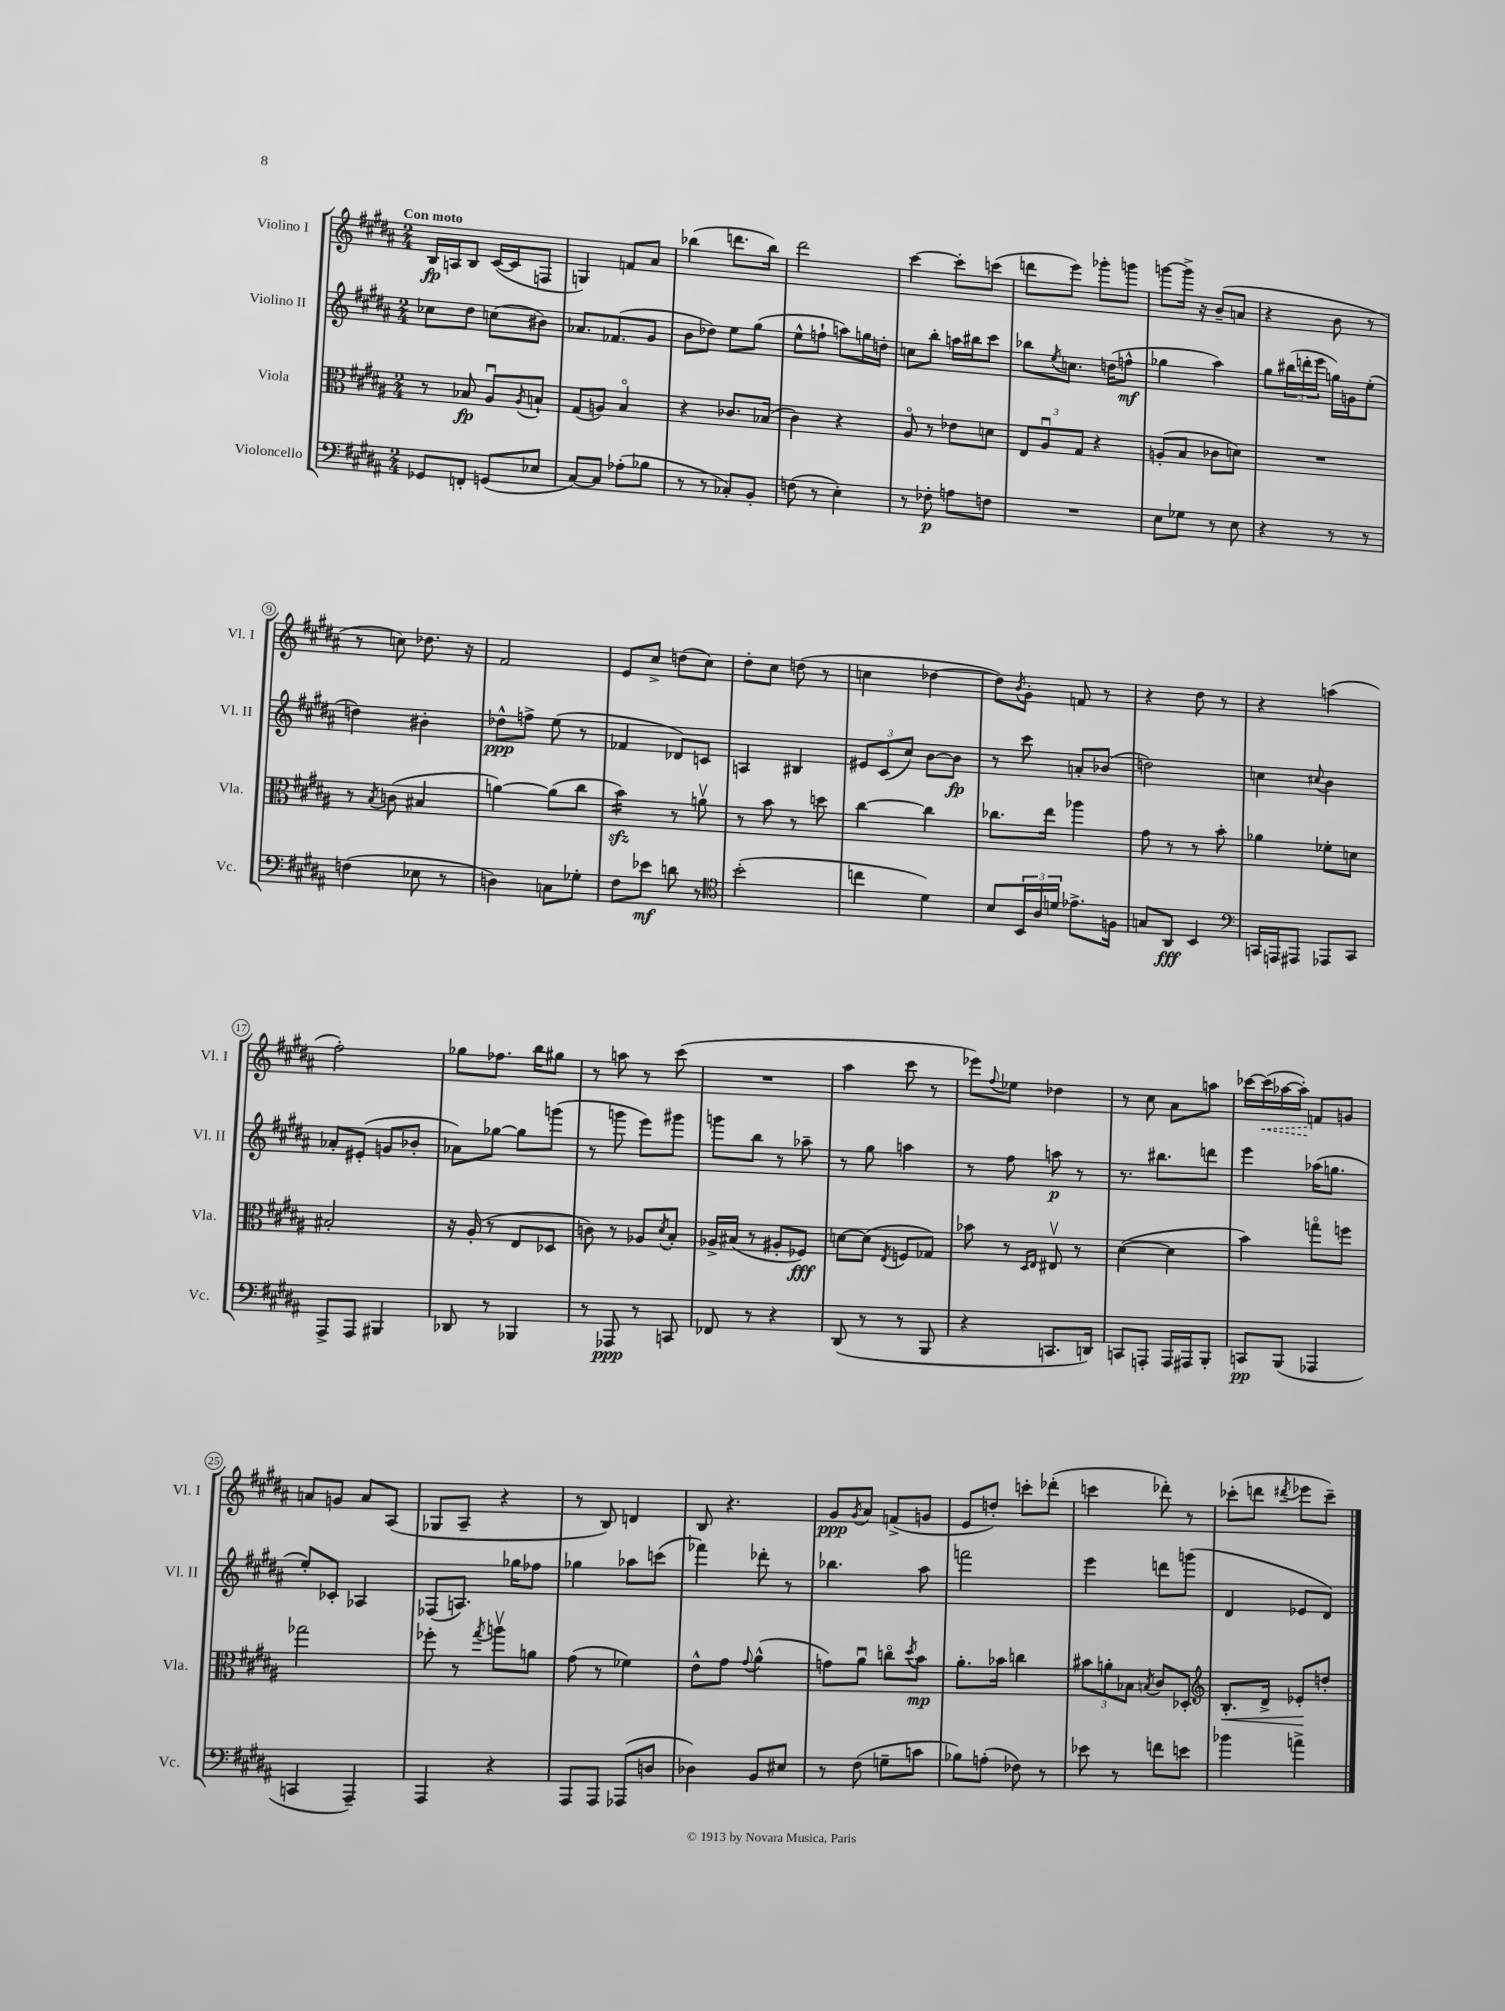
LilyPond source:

<<
\new StaffGroup <<
\new Staff = "s0" \with { instrumentName = "Violino I" shortInstrumentName = "Vl. I" } {
    \clef treble \key b \major \numericTimeSignature \time 2/4 \tempo "Con moto"
    b16\fp a16 b8 cis'16~( cis'16 f8 |
    g4) f'8 ais'8 |
    bes''4( d'''8. bes''16) |
    dis'''2 |
    cis'''4~ cis'''8-. c'''8( |
    d'''8 e'''8) ges'''8-. g'''8 |
    g'''8~ g'''16-> r16 b'8--( a'8 |
    r4 b'8 r8 |
    r8 c''8) des''8. r16 |
    fis'2 |
    e'8 cis''8-> d''8( cis''8) |
    dis''8-. cis''8 d''8( r8 |
    c''4 des''4~ |
    des''8) \acciaccatura { b'8 } gis'8-. f'8 r8 |
    r4 dis''8 r8 |
    r4 a''4( |
    fis''2-.) |
    ges''8 fes''8. b''16 gis''8 |
    r8 a''8 r8 cis'''8( |
    R2 |
    ais''4 cis'''8 r8 |
    ees'''8) \appoggiatura { fis''8 } ees''8 des''4 |
    r8 cis''8 ais'8 a''8 |
    ces'''16~ \once \override Hairpin.style = #'dashed-line ces'''16\<( aes''16~ aes''16-.\!) f'8 g'8 |
    a'8 g'8 a'8 ais8( |
    ges8 ais8-- r4 |
    r8 b8) d'4 |
    b8 r4. |
    gis'8\ppp \acciaccatura { gis'8 } ais'8 f'8->( g'8 |
    e'8 d''8-.) c'''8-. des'''8-.( |
    c'''4 des'''8-.) r8 |
    ces'''8-.( d'''8 \acciaccatura { dis'''8 } ees'''8 ces'''8--) \bar "|." |
}
\new Staff = "s1" \with { instrumentName = "Violino II" shortInstrumentName = "Vl. II" } {
    \clef treble \key b \major \numericTimeSignature \time 2/4
    ces''8 dis''8 c''8( bis'8) |
    aes'8. fes'8.( gis'8 |
    b'8 des''8) e''8 gis''8( |
    e''8-^ f''8-! a''8) g''16 d''16-. |
    c''8 b''8-. a''16 bis''16 cis'''8 |
    bes''8 \acciaccatura { e''8 } c''8. d''16( f''8-^\mf |
    ges''4 ais''4) |
    gis''8 \tuplet 3/2 { bis''16( d'''16-. e'''16 } g''16) g'16 e''8-.( |
    d''4) bis'4-. |
    des''8-^\ppp f''8-> e''8( r8 |
    fes'4 des'8) c'8 |
    a4 bis4 |
    \tuplet 3/2 { eis'8 cis'8( cis''8) } b'8~ b'8\fp |
    r8 cis'''8 a'8-. bes'8( |
    d''2) |
    c''4 \appoggiatura { cis''8 } b'4 |
    aes'8-. eis'8-.( g'8 bes'8-. |
    aes'8) ges''8~ ges''8 g'''8( |
    r8 g'''8 e'''8) gis'''8 |
    g'''8 b''8 r8 aes''8-- |
    r8 gis''8 a''4 |
    r8 fis''8 a''8\p r8 |
    r8. bis''8. d'''8 |
    e'''4 aes''16( g''8. |
    e''8-.) ces'8-. aes4 |
    fes8( a8.) ges''16 fes''8 |
    ges''4 aes''8 c'''8( |
    fes'''4) des'''8-. r8 |
    bes''4. ais''8 |
    f'''2 |
    e'''4 d'''8 g'''8( |
    dis'4 ees'8 dis'8) \bar "|." |
}
\new Staff = "s2" \with { instrumentName = "Viola" shortInstrumentName = "Vla." } {
    \clef alto \key b \major \numericTimeSignature \time 2/4
    r8 bes8\fp ais8\downbow \acciaccatura { ais8 } b8-! |
    gis8( a8) b4\flageolet |
    r4 ces'8. bes16( |
    cis'4) r4 |
    ais8\flageolet r8 ees'8 d'8 |
    \tuplet 3/2 { e8 ais8\downbow gis8 } r4 |
    a8-.( b8 ces'8 d'8) |
    R2 |
    r8 \acciaccatura { b8 } c'8( bis4 |
    a'4~) a'8( cis''8 |
    b'4:16\sfz) r8 a'8\upbow |
    r8 b'8 r8 d''8 |
    cis''4~ cis''4 |
    ces''8. e''16 aes''4 |
    gis'8 r8 r8 b'8-. |
    aes'4 fes'8-. d'8 |
    bis2-. |
    r16 ais16-.( r8 e8 des8 |
    c'8) r8 aes8 \acciaccatura { dis'8 } b8-. |
    aes16-> bis16( r8 ais8-. fes8\fff) |
    d'8~ d'8( \acciaccatura { e8 } f8 ges8) |
    bes'8 r8 \grace { dis16 e16 } eis8\upbow r8 |
    dis'4~( dis'4 |
    b'4) g''8\flageolet f''8 |
    ges''2 |
    fes''8-. r8 \acciaccatura { gis''8 } a''8\upbow a'8 |
    gis'8( r8 fes'4) |
    e'8-^ gis'8 \appoggiatura { gis'8 } ais'4-^( |
    g'8) ais'8\downbow c''8\flageolet \acciaccatura { dis''8 } b'8\mp |
    ais'8.-. bes'16 c''4 |
    \tuplet 3/2 { bis'8 a'8-. bes8 } \acciaccatura { b8 } cis'8 des8-. |
    \clef treble b8.-.\< dis'16-> ees'8-.\! d''8-. \bar "|." |
}
\new Staff = "s3" \with { instrumentName = "Violoncello" shortInstrumentName = "Vc." } {
    \clef bass \key b \major \numericTimeSignature \time 2/4
    ges,8 f,8-. g,8( ees8 |
    cis8~) cis8 aes8-.( bes8 |
    r8 r8 ces8-.) b,8-. |
    f8( r8 e4-.) |
    r8 fes8-.\p a8 f8 |
    R2 |
    e8 ges8 r8 e8 |
    r4 r8 r8 |
    f4( ees8 r8 |
    d4) c8 ges8-. |
    fis8 ees'8\mf d'8 r8 |
    \clef tenor b'2-.( |
    c''4 dis'4) |
    b8 \tuplet 3/2 { b,16 ais16 d'16 } ees'8.-> f16 |
    g8 ais,8\fff b,4 |
    \clef bass c,16 a,,16 ais,,8 aes,,8 c,8 |
    ais,,8-> ais,,8 bis,,4 |
    des,8 r8 bes,,4 |
    r8 aes,,8\ppp r8 c,8 |
    fes,8 r8 r4 |
    dis,8( r8 r8 b,,8 |
    r4 c,8. d,16) |
    c,8 a,,8-. a,,16 ais,,16 b,,8-. |
    c,8\pp b,,8( aes,,4 |
    c,4 ais,,4--) |
    ais,,4 r4 |
    ais,,8 ais,,8 aes,,8( d8 |
    des4) b,8 eis8 |
    r8 fis8( g8-- c'8 |
    bes8) a8-.( fes8) r8 |
    ees'8 r8 f'8 e'8 |
    bes'4 a'4-> \bar "|." |
}
>>
>>
\layout { \context { \Score \override BarNumber.stencil = #(make-stencil-circler 0.1 0.3 ly:text-interface::print) } }
